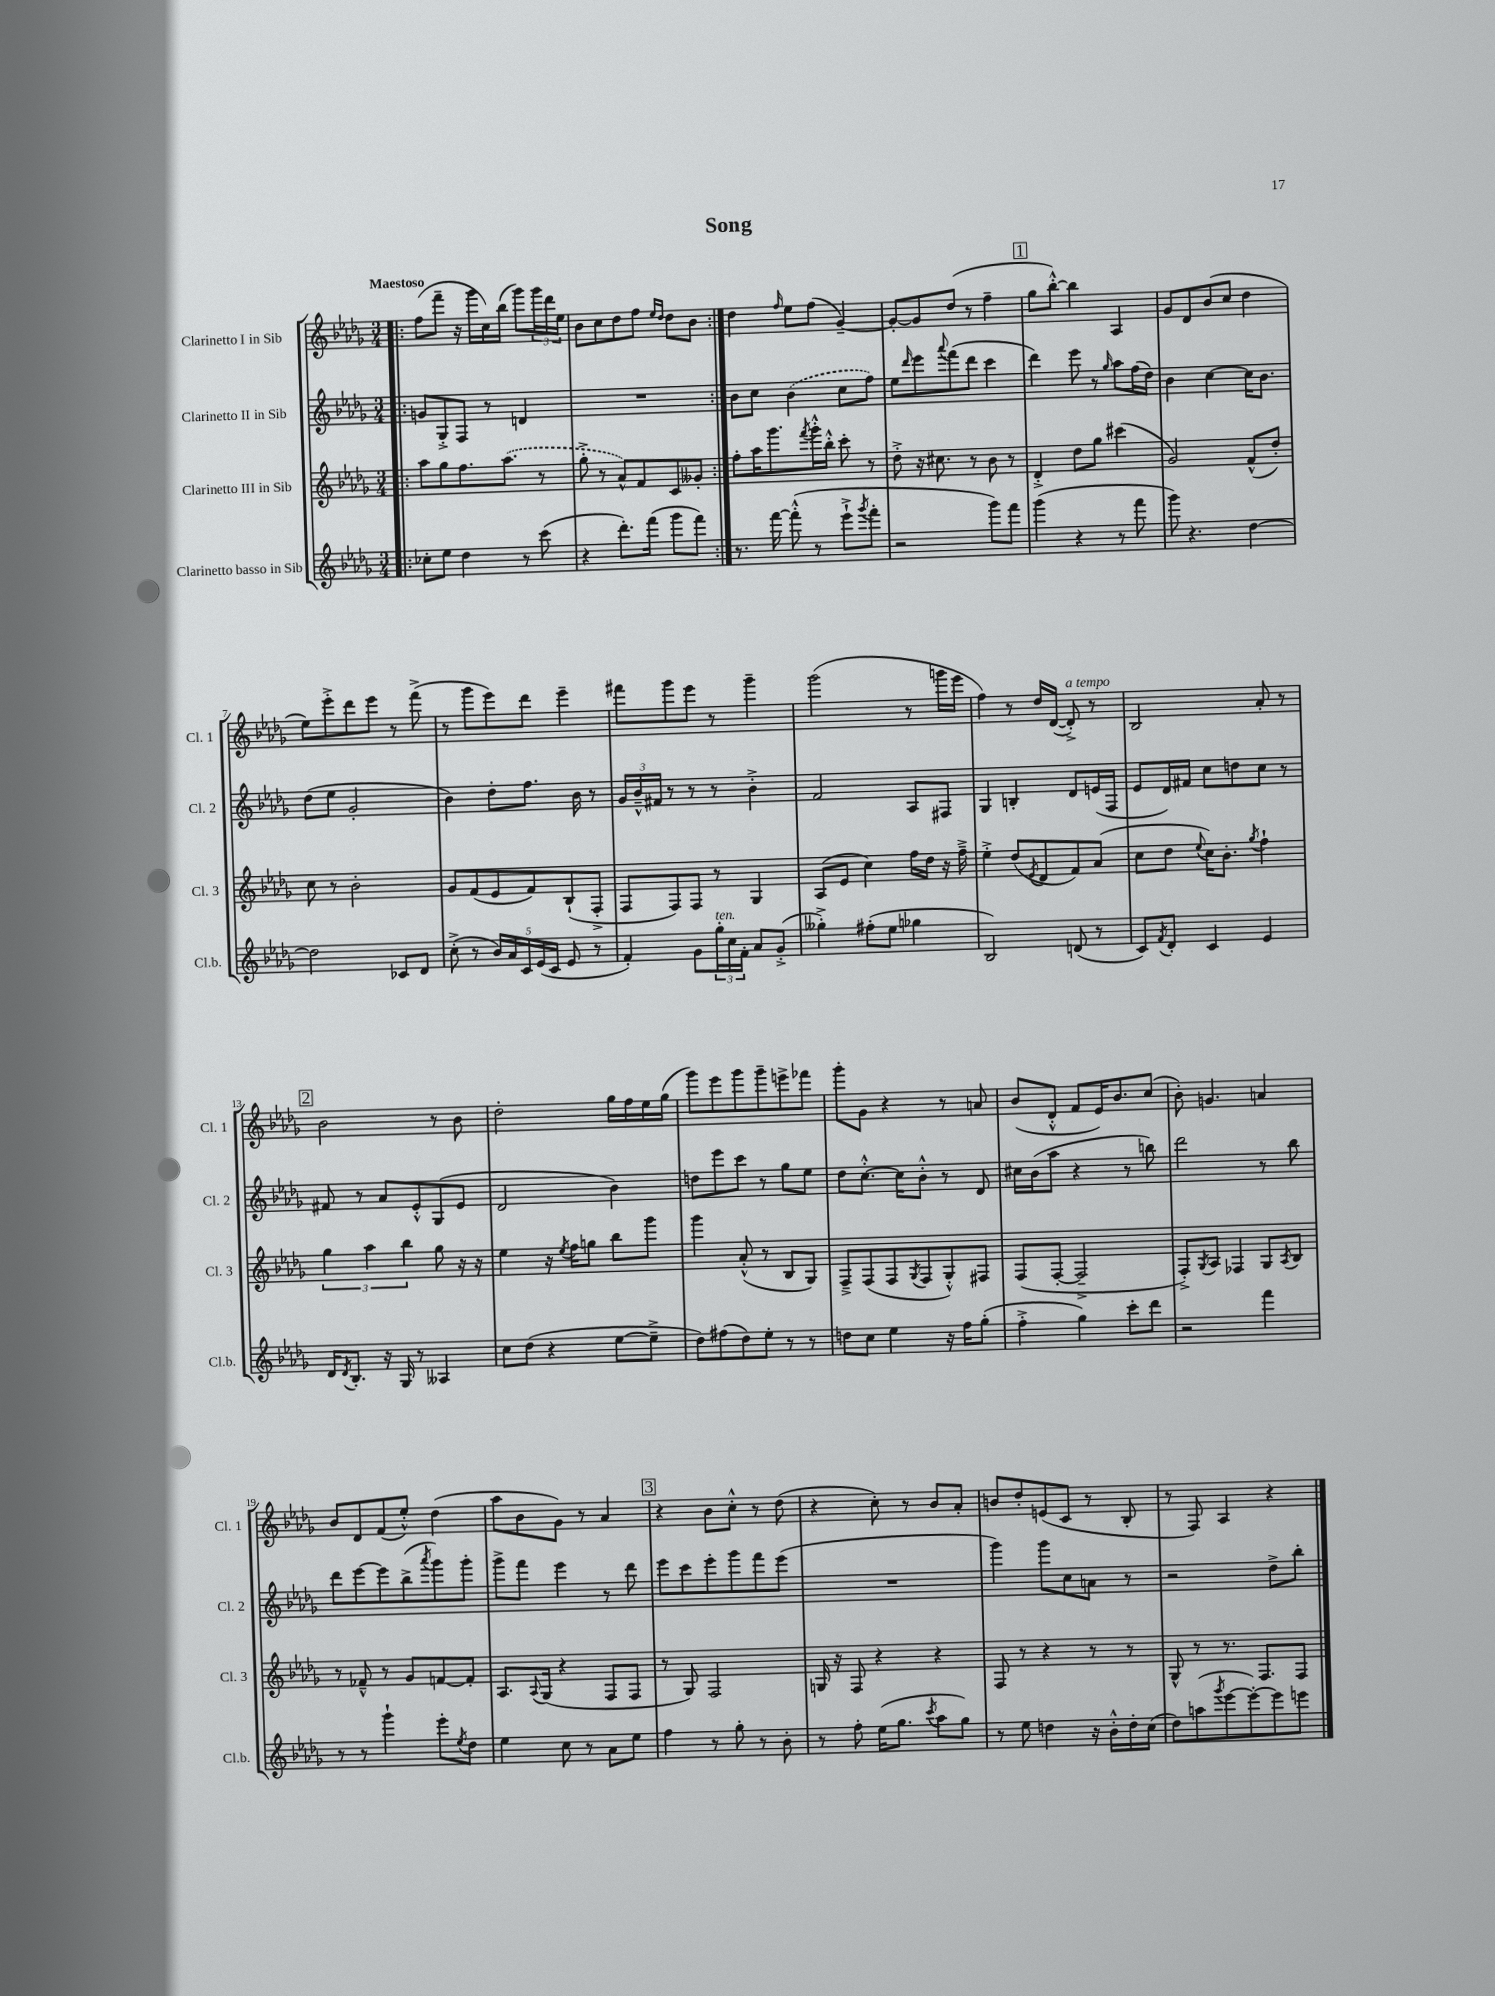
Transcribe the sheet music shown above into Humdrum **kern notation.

**kern	**kern	**kern	**kern
*part4	*part3	*part2	*part1
*staff4	*staff3	*staff2	*staff1
*I"Clarinetto basso in Sib	*I"Clarinetto III in Sib	*I"Clarinetto II in Sib	*I"Clarinetto I in Sib
*I'Cl.b.	*I'Cl. 3	*I'Cl. 2	*I'Cl. 1
*clefG2	*clefG2	*clefG2	*clefG2
*k[b-e-a-d-g-]	*k[b-e-a-d-g-]	*k[b-e-a-d-g-]	*k[b-e-a-d-g-]
*M3/4	*M3/4	*M3/4	*M3/4
=1!|:	=1!|:	=1!|:	=1!|:
!	!	!	!LO:TX:a:B:t=Maestoso
8cc-X'\L	8aa-\L	8gn/L	(8ff\L
8ee-\J	8gg-\	8G-'^/	8fff~\J
4dd-\	8.ff\	8F/J	16r
.	.	.	16ggg-\LL
.	.	8r	16cc\)
.	(8.aa-\J	.	(16bb-\JJ
8r	.	4dn/	8ggg-\L)
(8ccc\	8r	.	24ggg-\L
.	.	.	24ddd-\
.	.	.	24ee-\JJ
=2	=2	=2	=2
4r	8gg-'^\	2.r	8b-\L
.	8r	.	8cc\
8.ddd-'\L)	8a-^^/L)	.	8dd-\
.	8f/	.	8ff\J
(16fff\Jk	.	.	.
.	.	.	16qqee-/LL
.	.	.	16qqdd-/JJ
8ggg-\L	8c/	.	8dd-\L
8fff\J)	8g--X'/J	.	8b-\J
=3:|!	=3:|!	=3:|!	=3:|!
8.r	8ff'\L	8b-\L	4dd-\
.	16aa-\K	8cc\J	.
[16fff\	8.ggg-\	.	.
.	.	.	16qqff/
(8fff'^^\]	.	(4b-\	8ee-\L
.	8qfff/	.	.
8r	16ggg-'^^\L	.	(8ff\J
.	16bb-'^^\JJ	.	.
8eee-`^\L	8ccc'\	8cc\L	[4g-~/)
8qggg-/	.	.	.
8fff'\J	8r	8ff\J)	.
=4	=4	=4	=4
2r	8dd-'^\	8ee-\L	8g-'/L_
.	.	16qqddd-/	.
.	16r	8eee-\	8g-/]
.	8.cc#X\	.	.
.	.	8qqaaa-/	.
.	.	(8fff\	(8dd-/J
.	8r	8ddd-\J	8r
8ggg-\L)	8b-\	4ccc\	4ff~\
8fff\J	8r	.	.
!!LO:REH:place=s1:t=1
=5	=5	=5	=5
(4ggg-\	4d-'^/	4ddd-\)	8gg-\L
.	.	.	[8bb-'^^\J)
4r	8dd-\L	8eee-\	4bb-\]
.	8gg-\J	8r	.
.	.	16qqgg-/	.
8r	(4ccc#X\	8aa-\L	4A-/
8fff\	.	(16ff\L	.
.	.	16dd-\JJ)	.
=6	=6	=6	=6
8ggg-\)	2g-/)	4b-\	8g-/L
4.r	.	.	8d-/
.	.	[4cc\	(8b-/
.	.	.	8cc/J
[4dd-\	(8f^^/L	16cc\KL]	4dd-\
.	.	8.b-\J	.
.	8dd-'/J)	.	.
!!LO:LB:g=z
=7	=7	=7	=7
2dd-\]	8cc\	(8dd-\L	8ee-\L)
.	8r	8ee-\J	8eee-'^\
.	2b-'\	2g-'/	8ddd-\
.	.	.	8eee-\J
8c-X/L	.	.	8r
8d-/J	.	.	(8fff^\
=8	=8	=8	=8
(8cc'^\	8g-/L	4b-\)	8r
8r	(8f/	.	8ggg-\L
20b-/LL)	8e-/	8dd-'\L	8eee-\)
20a-/	.	.	.
20c/	.	.	.
.	8f/)	8.ff\J	8ddd-\J
(20e-/	.	.	.
20c/JJ	.	.	.
8e-/	(8B-`/	.	4eee-~\
.	.	16b-\	.
8r	8F'^/J	8r	.
=9	=9	=9	=9
4f'/)	8F/L	24g-/LL	8fff#X\L
.	.	24b-~^^/	.
.	.	24f#X/JJ	.
.	8F/)	8r	8ggg-\
8g-\L	8F/J	8r	8eee-\J
!LO:TX:a:i:t=ten.	!	!	!
24gg-'\L	8r	8r	8r
24cc\	.	.	.
24f'\JJ	.	.	.
8a-/L	4G-/	4b-'^\	4ggg-~\
(8g-'^/J	.	.	.
=10	=10	=10	=10
4gg--X'^\)	(8A-/L	2f/	(2ggg-\
.	8e-/J	.	.
(8ff#X'\L	4cc\)	.	.
8ee-\J	.	.	.
4gg-X\	16ff\LL	8A-/L	8r
.	16dd-\JJ	.	.
.	16r	8F#X/J	16gggn\LL
.	16ff~^\	.	16eee-\JJ
=11	=11	=11	=11
2B-/)	4ee-'^\	4G-/	4ff\)
.	(8dd-/L	4Bn'/	8r
.	8qe-/	.	.
.	8d-/	.	16dd-/LL
.	.	.	([16d-/JJ
!	!	!	!LO:TX:a:i:t=a tempo
(8dn/	8f/)	8d-/L	8d-'^/])
8r	(8a-/J	(16en/L	8r
.	.	16F/JJ	.
=12	=12	=12	=12
8c/L)	8cc\L	8e-/L	2B-/
8qf/	.	.	.
8d-'/J	8dd-\J	16d-/L)	.
.	.	16f#X/JJ	.
.	8qqee-/	.	.
4c/	16cc\KL)	8cc\L	.
.	8.b-'\J	.	.
.	.	8ddn\	.
.	8qgg-/	.	.
4e-/	4ff`\	8cc\J	8a-'/
.	.	8r	8r
!!LO:LB:g=z
!!LO:REH:place=s1:t=2
=13	=13	=13	=13
16d-/KL	6gg-\	8f#X/	2b-\
8qd-/	.	.	.
8.B-'/J	.	.	.
.	.	8r	.
.	6aa-\	.	.
16r	.	8a-/L	.
16G-/	.	.	.
.	6bb-\	.	.
8r	.	8e-'^^/	.
4A--X/	8gg-\	(8G-/	8r
.	16r	8e-/J	8b-\
.	16r	.	.
=14	=14	=14	=14
8cc\L	4ee-\	2d-/	2dd-'\
(8dd-\J	.	.	.
4r	16r	.	.
.	8qee-/	.	.
.	16ff\KL	.	.
.	8ggn\J	.	.
[8ee-\L	8bb-\L	4b-\)	16gg-\LL
.	.	.	16ff\
8ee-~^\J]	8ggg-\J	.	16ee-\
.	.	.	(16gg-\JJ
=15	=15	=15	=15
8dd-\L)	4ggg-\	8ddn\L	8ggg-\L)
(8ff#X\	.	8eee-\	8eee-\
8dd-\)	(8a-'^^/	8ccc\J	8ggg-\
8ee-'\J	8r	8r	8ggg-~\
8r	8B-/L	8gg-\L	8eeen^\
8r	8G-/J)	8ee-\J	8fff-X\J
=16	=16	=16	=16
8ddn\L	8F~^/L	8dd-\L	8ggg-'\L
8cc\J	(8F/	[8.cc'^^\J	8g-\J
4ee-\	8F/	.	4r
.	.	16cc\KL]	.
.	8qG-/	.	.
.	8F/	8b-'^^\J	.
16r	8G-'^^/)	8r	8r
16ff\KL	.	.	.
(8gg-'\J	8F#X/J	8d-/	8an/
=17	=17	=17	=17
4ff'^\	(8F/L	16cc#X\LL	(8b-/L
.	.	(16b-\J	.
.	[8F'/J	8aa-\J	8d-'^^/J
4gg-\)	2F~^/]	4r	8f/L
.	.	.	16e-/K)
.	.	.	8.b-/
8ccc'\L	.	8r	.
8ddd-\J	.	8bbn\)	(8cc/J
=18	=18	=18	=18
2r	8F'^/L)	2ddd-\	8b-'\)
.	8qG-/	.	.
.	8A-/J	.	4.gn/
.	4F-X/	.	.
4fff\	8G-/L	8r	4an/
.	8qA-/	.	.
.	8B-/J	8bb-\	.
!!LO:LB:g=z
=19	=19	=19	=19
8r	8r	8ddd-\L	8b-/L
8r	8f-X~^^/	[8eee-\	8d-/
4ggg-`\	8r	8eee-\]	(8f/
.	8g-/L	(8bb-^\	8ee-'^^/J)
.	.	8qaaa-/	.
8eee-'\L	[8fn/	8ggg-\)	(4dd-\
8qee-/	.	.	.
8dd-\J	8f'/J]	8ggg-'\J	.
=20	=20	=20	=20
4ee-\	8.A-/L	8ggg-^\L	8aa-\L
.	.	8fff\J	8b-\
.	8qqA-/	.	.
.	(16G-/Jk	.	.
8cc\	4r	4eee-\	8g-\J)
8r	.	.	8r
8a-\L	8F/L	8r	4a-/
8ee-\J	8F/J	8ddd-\	.
!!LO:REH:place=s1:t=3
=21	=21	=21	=21
4ff\	8r	8eee-\L	4r
.	8G-/)	8ccc\	.
8r	2F/	8eee-'\	8b-\L
8gg-'\	.	8ggg-\	8cc'^^\J
8r	.	8fff\	8r
8b-'\	.	(8eee-\J	(8dd-\
=22	=22	=22	=22
8r	16Gn/	2.r	4r
.	16r	.	.
8ff'\	8F/	.	.
(16ee-\KL	4r	.	8cc'\)
8.gg-\J	.	.	.
.	.	.	8r
8qccc/	.	.	.
8aa-\L	4r	.	8b-/L
8gg-\J)	.	.	8a-'/J
=23	=23	=23	=23
8r	8F/	4ggg-\)	8bn/L
8ee-\	8r	.	8dd-'/
4ddn\	4r	8ggg-\L	(8en/
.	.	8cc\	8c/J
16r	8r	8an\J	8r
16b-'^^\LL	.	.	.
16dd'\	8r	8r	8B-'/
(16cc\JJ	.	.	.
=24	=24	=24	=24
8dd-\L)	8G-^^/	2r	8r
(8aan\	8r	.	8F/)
8qggg-/	.	.	.
[8eee-\	8.r	.	4A-/
8eee-'\_)	.	.	.
.	8.F/L	.	.
8eee-\]	.	8dd-^\L	4r
8eeen\J	8F/J	8bb-'\J	.
==	==	==	==
*-	*-	*-	*-
